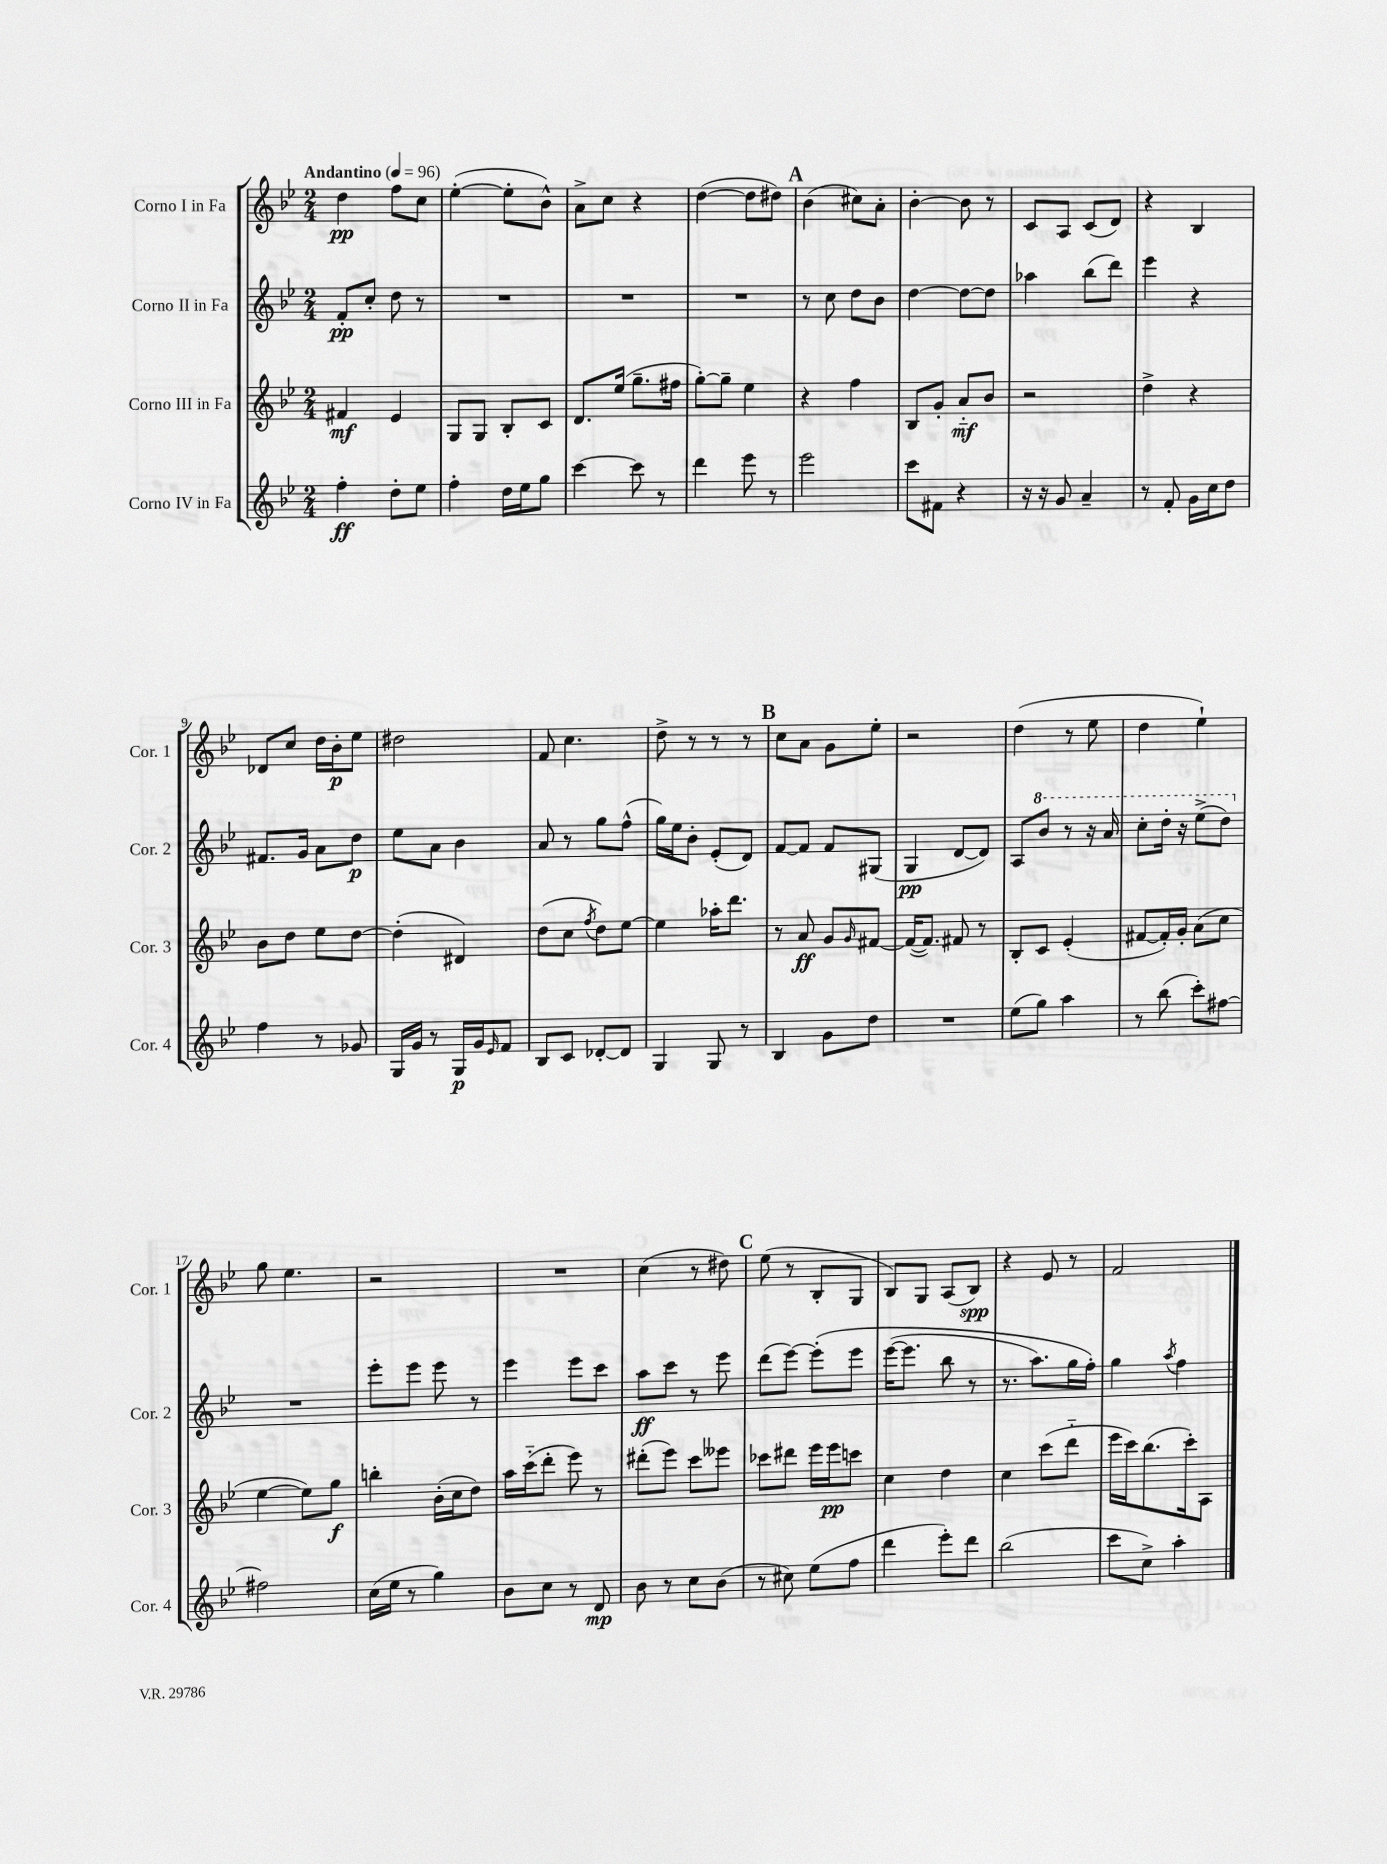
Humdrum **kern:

**kern	**kern	**kern	**kern
*staff4	*staff3	*staff2	*staff1
*clefG2	*clefG2	*clefG2	*clefG2
*k[b-e-]	*k[b-e-]	*k[b-e-]	*k[b-e-]
*M2/4	*M2/4	*M2/4	*M2/4
*MM96	*MM96	*MM96	*MM96
4ff'\	4f#/	8f'/L	4dd\
.	.	8cc'/J	.
8dd'\L	4e-/	8dd\	8ff\L
8ee-\J	.	8r	8cc\J
=	=	=	=
4ff'\	8G/L	2r	([4ee-'\
.	8G/J	.	.
16dd\LL	8B-'/L	.	8ee-'\]L
16ee-\J	.	.	.
8gg\J	8c/J	.	8b-^^\J)
=	=	=	=
[4ccc\	8.d/L	2r	8a^\L
.	.	.	8cc\J
.	(16ee-/Jk	.	.
8ccc\]	8.gg~\L	.	4r
8r	.	.	.
.	16ff#\Jk	.	.
=	=	=	=
4ddd\	[8gg'\L)	2r	([4dd\
.	8gg~\]J	.	.
8eee-\	4ee-\	.	8dd\]L
8r	.	.	8dd#\J)
=	=	=	=
2eee-\	4r	8r	(4b-\
.	.	8cc\	.
.	4ff\	8dd\L	8cc#\L)
.	.	8b-\J	8a'\J
=	=	=	=
8ccc\L	8B-/L	[4dd\	[4b-'\
8f#\J	8g'/J	.	.
4r	8a'~/L	8dd\_L	8b-\]
.	8b-/J	8dd\]J	8r
=	=	=	=
16r	2r	4aa-\	8c/L
16r	.	.	.
8g/	.	.	8A/J
4a~/	.	(8bb-\L	(8c/L
.	.	8ddd\J)	8d/J)
=	=	=	=
8r	4dd^\	4eee-\	4r
8f'/	.	.	.
16g\LL	4r	4r	4B-/
16cc\J	.	.	.
8dd\J	.	.	.
=	=	=	=
4ff\	8b-\L	8.f#/L	8d-/L
.	8dd\J	.	8cc/J
.	.	16g/Jk	.
8r	8ee-\L	8a\L	16dd\LL
.	.	.	16b-'\J
8g-/	[8dd\J	8dd\J	8ee-\J
=	=	=	=
16G/LL	(4dd'\]	8ee-\L	2dd#\
16g/JJ	.	.	.
8r	.	8a\J	.
16G/LL	4d#/)	4b-\	.
16g/J	.	.	.
16qqe-/	.	.	.
8f/J	.	.	.
=	=	=	=
8B-/L	(8dd\L	8a/	8f/
8c/J	8cc\J	8r	4.cc\
.	8qff/	.	.
[8d-'/L	8dd\L)	8gg\L	.
8d-/]J	[8ee-\J	(8ff^^\J	.
=	=	=	=
4G/	4ee-\]	16gg\LL)	8dd^\
.	.	16ee-\J	.
.	.	8b-'\J	8r
8G/	16aa-'\LK	(8e-'/L	8r
.	8.ddd\J	.	.
8r	.	8d/J)	8r
=	=	=	=
4B-/	8r	[8f/L	8cc\L
.	8a/	8f/]J	8a\J
8g\L	8g/L	8f/L	8g\L
.	16qqg/	.	.
8dd\J	[8f#/J	(8G#/J	8ee-'\J
=	=	=	=
2r	(16f#/_LK	4G/	2r
.	8.f#/]J)	.	.
.	8f#/	[8d/L	.
.	8r	8d/]J)	.
=	=	=	=
(8ee-\L	8B-'/L	8A/L	(4dd\
8gg\J)	8c/J	8bb-/J	.
4aa\	(4e-'/	8r	8r
.	.	16r	8ee-\
.	.	16aa/	.
=	=	=	=
8r	[8f#/L	8ccc'\L	4dd\
(8bb-\	16f#'/]L)	16ddd'\Jk	.
.	16g'/JJ	16r	.
8ccc'\L)	(8a\L	(8eee-^\L	4ee-`\)
[8ff#\J	8cc\J	8ddd\J)	.
=	=	=	=
2ff#\]	[4ee-\	2r	8gg\
.	.	.	4.ee-\
.	8ee-\]L)	.	.
.	8gg\J	.	.
=	=	=	=
(16cc\LL	4bb'\	8eee-'\L	2r
16ee-\JJ	.	.	.
8r	.	8eee-\J	.
4gg\)	(16b-'\LL	8eee-\	.
.	16cc\J	.	.
.	8dd\J)	8r	.
=	=	=	=
8b-\L	16aa\LL	4eee-\	2r
.	(16ccc'~\J	.	.
8cc\J	8ddd'\J	.	.
8r	8eee-\)	8eee-\L	.
8d/	8r	8ccc\J	.
=	=	=	=
8b-\	(8ddd#'\L	8aa\L	(4cc\
8r	8eee-\J)	8ccc\J	.
8cc\L	8ccc\L	8r	8r
(8b-\J	8eee--\J	8eee-\	8dd#\)
=	=	=	=
8r	8ccc-\L	(8ddd\L	(8ee-\
8cc#\)	8ddd#\J	[8eee-\J)	8r
(8ee-\L	16eee-\LL	&(8eee-'\]L	8B-'/L
.	16eee-\J	.	.
8ff\J	8ccc\J	8eee-\J	8G/J
=	=	=	=
4ddd\	4cc\	([16eee-\LK	8B-/L)
.	.	8.eee-\]J	.
.	.	.	8G/J
8eee-'\L)	4dd\	8bb-\	(8A/L
8ddd\J	.	8r	8B-/J)
=	=	=	=
(2bb-\	4cc\	8.r	4r
.	.	8.aa\L)	.
.	(8ccc\L	.	8e-/
.	8ddd'~\J	16gg\L	8r
.	.	16ff'\JJ&)	.
=	=	=	=
8ccc\L	16eee-\LL	4gg\	2f/
.	16ccc\J)	.	.
8cc^\J)	(8.bb-\	.	.
.	.	8qaa/	.
4aa'\	.	4ff\	.
.	16ccc'\k)	.	.
.	8A\J	.	.
==	==	==	==
*-	*-	*-	*-
